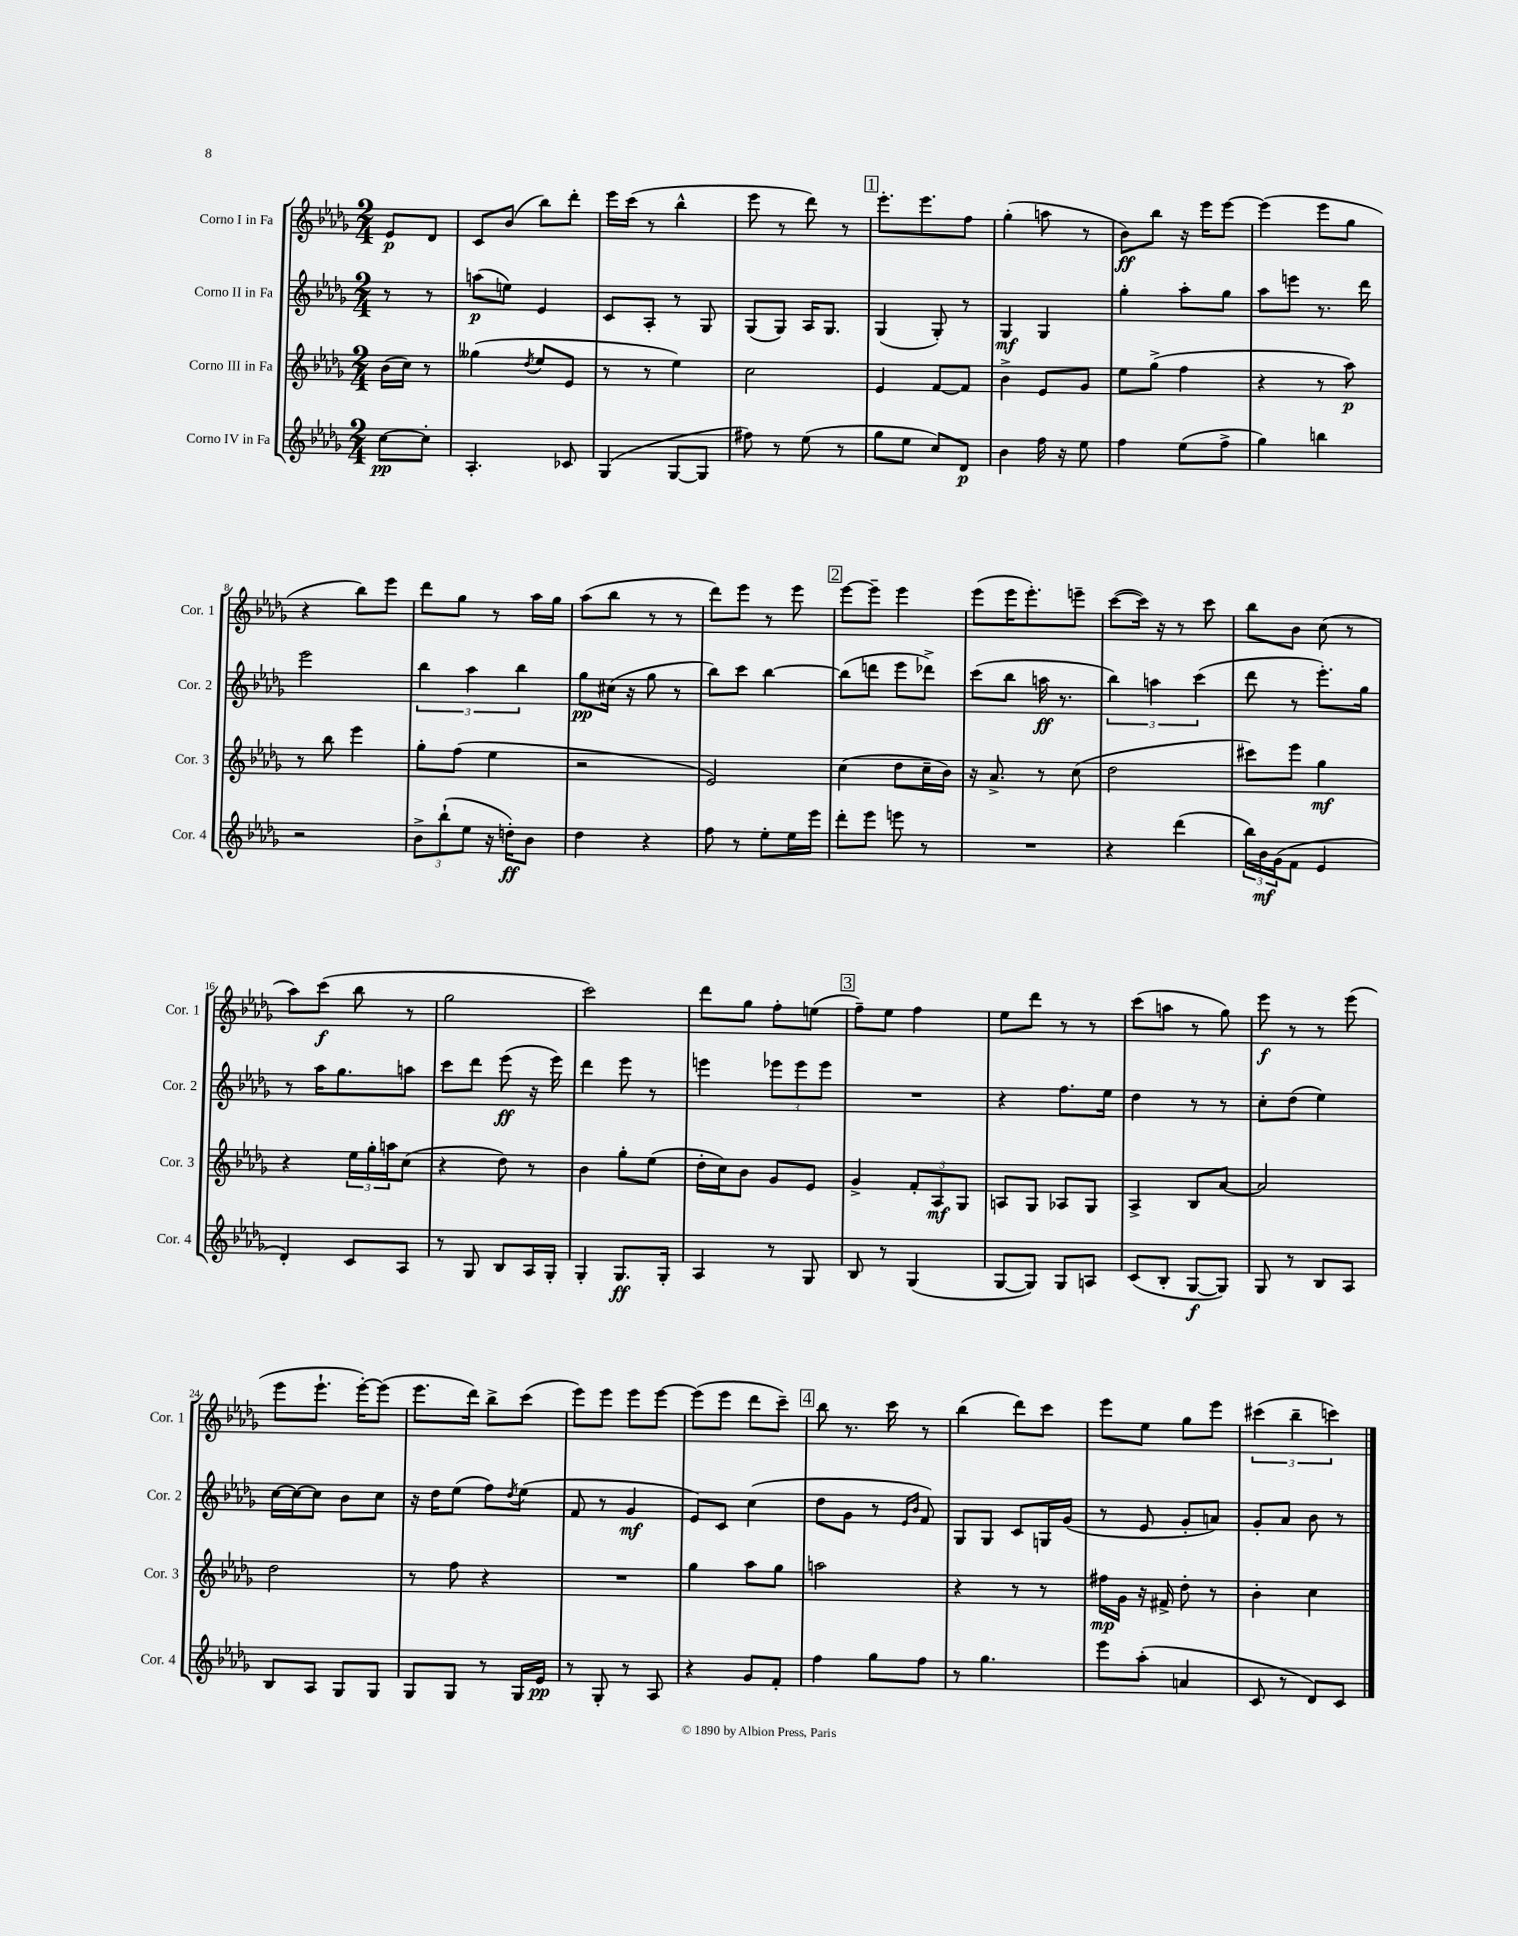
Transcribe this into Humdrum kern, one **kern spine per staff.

**kern	**kern	**kern	**kern
*staff4	*staff3	*staff2	*staff1
*clefG2	*clefG2	*clefG2	*clefG2
*k[b-e-a-d-g-]	*k[b-e-a-d-g-]	*k[b-e-a-d-g-]	*k[b-e-a-d-g-]
*M2/4	*M2/4	*M2/4	*M2/4
[8cc	(16b-	8r	8e-
.	16cc)	.	.
8cc']	8r	8r	8d-
=	=	=	=
4.A-'	(4gg--	(8aa	8c
.	.	8ee)	(8b-
.	8qdd-	.	.
.	8ee-	4e-	8bb-)
8c-	8e-	.	8ddd-'
=	=	=	=
(4G-	8r	8c	16eee-
.	.	.	(16ccc
.	8r	8A-'	8r
[8G-	4ee-)	8r	4bb-^^
8G-]	.	8G-	.
=	=	=	=
8ff#)	2cc	(8G-	8eee-
8r	.	8G-)	8r
(8ee-	.	16A-	8ddd-)
.	.	8.G-	.
8r	.	.	8r
=	=	=	=
8gg-	4e-	(4G-	8.eee-'
8ee-	.	.	.
.	.	.	8.eee-
8cc)	[8f	8G-')	.
8d-	8f]	8r	8ff
=	=	=	=
4b-	4b-^	4G-	(4gg-'
16ff	8e-	4G-	8aa
16r	.	.	.
8ee-	8g-	.	8r
=	=	=	=
4ff	8ee-	4gg-'	8b-)
.	(8gg-^	.	8bb-
(8ee-	4ff	8aa-'	16r
.	.	.	16eee-
8ff^	.	8gg-	[8eee-
=	=	=	=
4gg-)	4r	8aa-	(4eee-]
.	.	8eee	.
4bb	8r	8.r	8eee-
.	8aa-)	.	8gg-
.	.	16ddd-	.
=	=	=	=
2r	8r	2eee-	4r
.	8bb-	.	.
.	4eee-	.	8bb-)
.	.	.	8eee-
=	=	=	=
12b-^	8gg-'	6bb-	8ddd-
(12bb-`	.	.	.
.	(8ff	.	8gg-
12ee-	.	6aa-	.
16r	4ee-	.	8r
16dd')	.	.	.
.	.	6bb-	.
8b-	.	.	16aa-
.	.	.	16gg-
=	=	=	=
4dd-	2r	8gg-	(8aa-
.	.	(16cc#	8bb-
.	.	16r	.
4r	.	8gg-	8r
.	.	8r	8r
=	=	=	=
8ff	2e-)	8bb-)	8ddd-)
8r	.	8ccc	8eee-
8ee-'	.	[4bb-	8r
16ee-	.	.	8eee-
16eee-	.	.	.
=	=	=	=
8ddd-'	(4cc	(8bb-]	[8eee-
8eee-	.	8ddd	8eee-~]
8eee	8dd-	8eee-	4eee-
8r	16cc~	8ddd-^)	.
.	16b-)	.	.
=	=	=	=
2r	16r	(8ccc	(8eee-
.	8.a-^	.	.
.	.	8bb-	16eee-
.	.	.	8.eee-')
.	8r	16aa	.
.	.	8.r	.
.	(8cc	.	8eee~
=	=	=	=
4r	2dd-	6bb-)	([8ccc
.	.	.	16ccc])
.	.	6aa	.
.	.	.	16r
(4ddd-	.	.	8r
.	.	(6ccc	.
.	.	.	8ccc
=	=	=	=
24bb-)	8ccc#)	8ddd-	8bb-
24b-	.	.	.
(24g-	.	.	.
8f	8eee-	8r	8b-
4e-	4gg-	8.eee-')	(8cc
.	.	.	8r
.	.	16gg-	.
=	=	=	=
4d-')	4r	8r	8aa-)
.	.	16aa-	(8ccc
.	.	8.gg-	.
8c	24ee-	.	8bb-
.	24gg-'	.	.
.	24aa	.	.
8A-	(8cc	8aa	8r
=	=	=	=
8r	4r	8ccc	2gg-
8G-	.	8ddd-	.
8B-	8dd-)	(8eee-	.
16A-	8r	16r	.
16G-'	.	16eee-)	.
=	=	=	=
4G-'	4b-	4ddd-	2ccc)
8.G-	8gg-'	8eee-	.
.	(8ee-	8r	.
16G-'	.	.	.
=	=	=	=
4A-	16dd-'	4eee	8ddd-
.	16cc)	.	.
.	8b-	.	8gg-
8r	8g-	12eee-	8ff'
.	.	12eee-	.
8G-	8e-	.	(8ee
.	.	12eee-	.
=	=	=	=
8B-	4g-^	2r	8ff~)
8r	.	.	8ee-
(4G-	12f'	.	4ff
.	12A-	.	.
.	12G-	.	.
=	=	=	=
[8G-	8A	4r	8ee-
8G-])	8G-	.	8ddd-
8G-	8A-	8.ff	8r
8A	8G-	.	8r
.	.	16ee-	.
=	=	=	=
(8c	4A-^	4dd-	(8ccc
8B-'	.	.	8aa
[8G-	8B-	8r	8r
8G-])	[8a-	8r	8gg-)
=	=	=	=
8G-	2a-]	8cc'	8eee-
8r	.	(8dd-	8r
8B-	.	4ee-)	8r
8A-	.	.	(8eee-
=	=	=	=
8B-	2dd-	[16cc	8eee-
.	.	16cc_	.
8A-	.	8cc]	8.eee-`
8G-	.	8b-	.
.	.	.	[16eee-')
8G-	.	8cc	(8eee-]
=	=	=	=
8G-	8r	16r	8.eee-
.	.	16dd-	.
8G-	8ff	(8ee-	.
.	.	.	16ddd-)
8r	4r	8ff)	8bb-^
.	.	8qdd-	.
16G-	.	(8ee-	(8ccc
16e-	.	.	.
=	=	=	=
8r	2r	8f	8eee-)
8G-'	.	8r	8eee-
8r	.	4g-	8eee-
8A-	.	.	[8eee-
=	=	=	=
4r	4gg-	8e-)	(8eee-]
.	.	8c	8eee-
8g-	8aa-	(4cc	8ddd-
8f'	8gg-	.	8ccc~)
=	=	=	=
4ff	2aa	8dd-	8bb-
.	.	8g-	8.r
8gg-	.	8r	.
.	.	.	16ccc
.	.	16qqe-	.
.	.	16qqb-	.
8ff	.	8f)	8r
=	=	=	=
8r	4r	8G-	(4bb-
4.gg-	.	8G-	.
.	8r	8c	8ddd-)
.	8r	16G	8ccc
.	.	(16g-	.
=	=	=	=
8eee-	16ff#	8r	8eee-
.	16g-	.	.
(8aa-'	16r	8e-	8ee-
.	16f#^	.	.
4a	8dd-'	8g-'	8gg-
.	8r	8a)	8eee-
=	=	=	=
8c	4b-'	8g-'	(6ccc#
8r	.	8a-	.
.	.	.	6bb-~
8d-)	4cc	8b-	.
.	.	.	6ccc)
8c	.	8r	.
==	==	==	==
*-	*-	*-	*-
